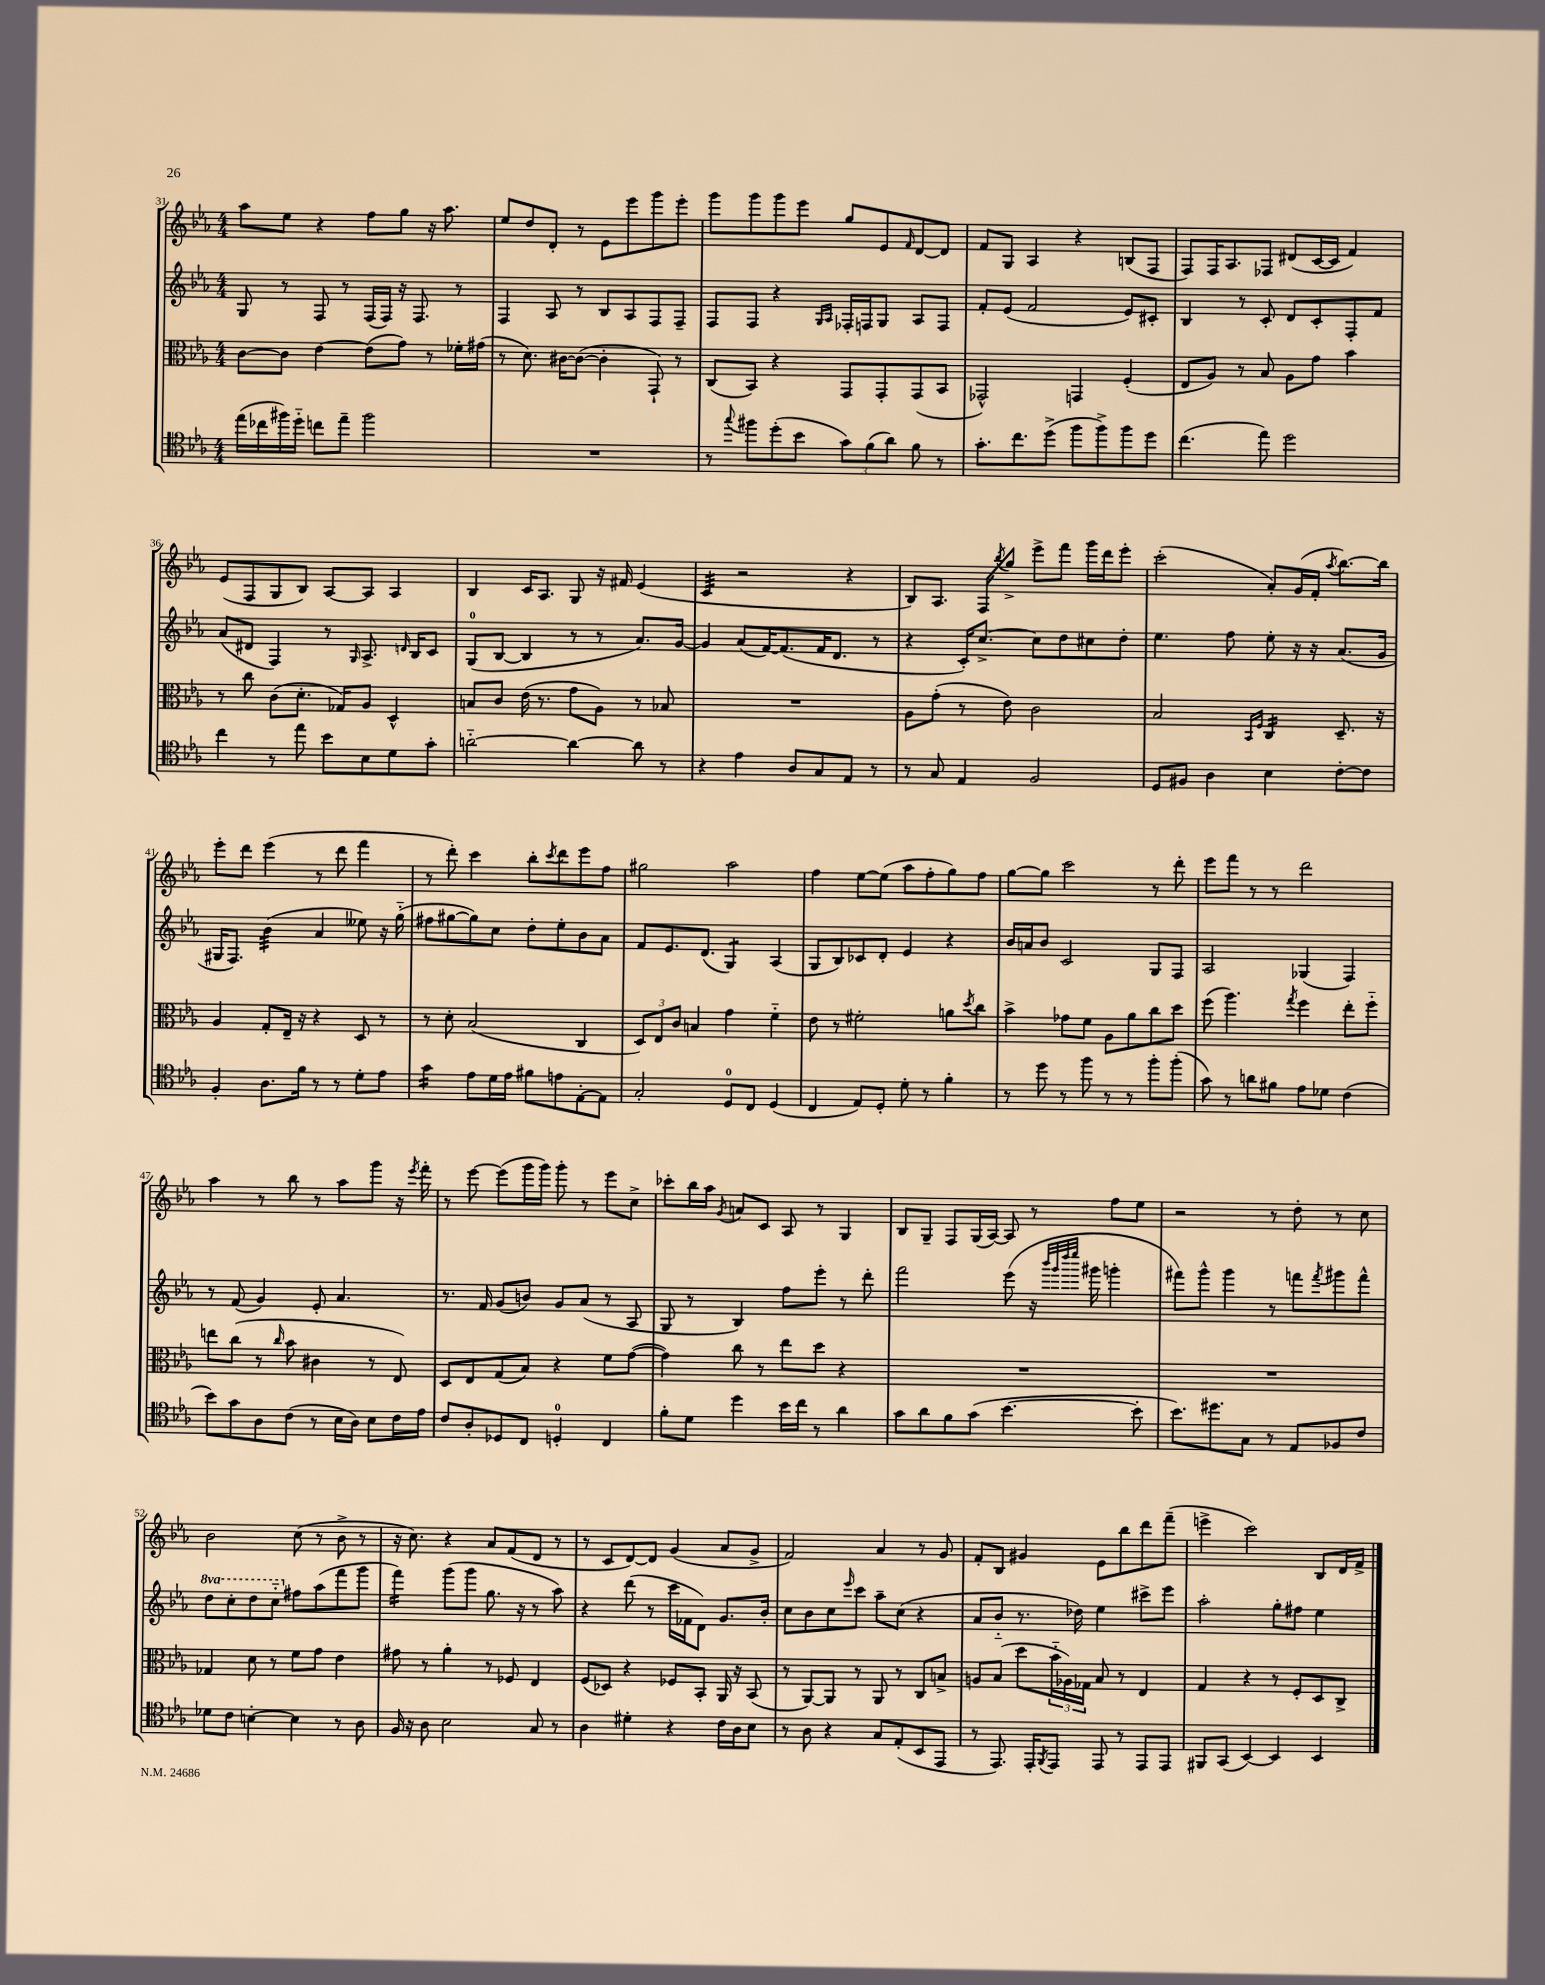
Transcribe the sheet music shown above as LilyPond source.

<<
\new StaffGroup <<
\new Staff = "s0" {
    \clef treble \key ees \major \numericTimeSignature \time 4/4
    aes''8 ees''8 r4 f''8 g''8 r16 aes''8. |
    ees''8 d''8 d'8-. r8 ees'8 ees'''8 g'''8 ees'''8-. |
    g'''8 g'''8 g'''8 ees'''8 g''8 ees'8 \grace { f'16 } d'8~ d'8 |
    f'8 g8 aes4 r4 b8( f8 |
    f8) f16 aes8. fes8 dis'8( c'16~ c'16 f'4) |
    ees'8( f8 g8 bes8) aes8~ aes8 aes4 |
    bes4 c'16 aes8. g8 r16 fis'16 ees'4( |
    c'4:32 r2 r4 |
    bes8) aes8. f16 \acciaccatura { bes''8 } g''8-> ees'''8-> f'''8 g'''16 d'''16 ees'''8-. |
    c'''2-.( aes'8-.) g'16( f'16-. \acciaccatura { aes''8 } bes''8.~) bes''16 |
    ees'''8-. d'''8 ees'''4( r8 d'''8 f'''4 |
    r8 d'''8-.) c'''4 bes''8-. \acciaccatura { c'''8 } d'''8 ees'''8 f''8 |
    gis''2 aes''2 |
    f''4 ees''8~ ees''8( aes''8 f''8-. g''8) f''8 |
    g''8~ g''8 c'''2 r8 d'''8-. |
    ees'''8 f'''8 r8 r8 d'''2 |
    aes''4 r8 bes''8 r8 aes''8 g'''8 r16 \acciaccatura { ees'''8 } f'''16-. |
    r8 ees'''8~ ees'''8( g'''16 g'''16) g'''8-. r8 ees'''8 c''8-> |
    ces'''8-. bes''16 aes''16 \acciaccatura { g'8 } a'8 c'8 aes8 r8 g4 |
    bes8 g8-- f8 g16( aes16~) aes8 r8 f''8 ees''8 |
    r2 r8 d''8-. r8 c''8 |
    bes'2 c''8( r8 bes'8-> r8 |
    r16 c''8.) r4 aes'8 f'8( d'8 r8 |
    r8 c'8 d'8~) d'8 g'4( aes'8 g'8-> |
    f'2) aes'4 r8 g'8 |
    f'8-. bes8 gis'4 ees'8 bes''8 d'''8 f'''8--( |
    e'''4-> c'''2) bes8 d'16 f'16-> \bar "|." |
}
\new Staff = "s1" {
    \clef treble \key ees \major \numericTimeSignature \time 4/4 \set Staff.ottavationMarkups = #ottavation-simple-ordinals
    g8 r8 f8 r8 f16( f16) r16 f8. r8 |
    f4 aes8 r8 bes8 aes8 f8 f8-- |
    f8 f8 r4 \grace { g16 aes16 } fes16-. f16 g8 aes8 f8 |
    f'8-. ees'8( f'2 ees'8) cis'8-. |
    bes4 r8 c'8-. d'8 c'8-. f8-. f'8 |
    aes'8( dis'8 f4) r8 \grace { g16 } aes8.-> \grace { d'16 } bes16 c'8 |
    g8-0( bes8~ bes4 r8 r8 aes'8.) g'16~ |
    g'4 aes'8( f'16~) f'8.( f'16 d'8. r8 |
    r4 c'16-.) c''8.~-> c''8 d''8 cis''8 d''8-. |
    ees''4. f''8 ees''8-. r16 r16 aes'8.( g'16 |
    gis16 f8.) bes'4:32( aes'4 eeses''8) r16 g''16-_( |
    fis''8 gis''8~ gis''8) c''8 d''8-. ees''8-. bes'8 aes'8 |
    f'8 ees'8. d'8.( g4:8) aes4( |
    g8 bes8) ces'8 d'8-. ees'4 r4 |
    bes'16 a'16 bes'8 c'2 g8 f8 |
    aes2 ges4( f4) |
    r8 f'8( g'4) ees'8-. aes'4. |
    r8. f'16 g'8( b'8) g'8 aes'8( r8 aes8 |
    g8 r8 bes4) f''8 ees'''8-. r8 d'''8-. |
    f'''2 ees'''8( r16 \grace { bes'''32 g'''32 d''''32 ees''''32 } gis'''16 g'''4-. |
    fis'''8) g'''8-^ g'''4 r8 f'''8 \acciaccatura { f'''8 } gis'''8 f'''8-^ |
    \ottava #1 d'''8 c'''8-. d'''8 c'''8-_ \ottava #0 fis''8 aes''8( f'''8 g'''8 |
    f'''4:16) g'''8( g'''8 g''8. r16 r8 aes''8) |
    r4 d'''8( r8 c'''16 fes'16 d'8) g'8. bes'16-. |
    c''8 bes'8 c''8 \grace { ees'''16 } c'''8 aes''8-- c''8( r4 |
    aes'8 bes'8-_ r8. des''16) ees''4 cis'''8-> ees'''8 |
    aes''2-. g''8-. fis''8 ees''4 \bar "|." |
}
\new Staff = "s2" {
    \clef alto \key ees \major \numericTimeSignature \time 4/4
    c'8~ c'8 ees'4~ ees'8( g'8) r8 fes'16-. gis'16( |
    r8 d'8.) cis'16~ cis'8~( cis'4-. g,8-!) r8 |
    c8( bes,8) r4 g,8 g,8-. g,8( bes,8 |
    ges,2-^) g,4 f4-.( |
    ees8 aes8) r8 bes8 aes8 g'8 bes'4 |
    r8 c''8 c'8( d'8.-. ges16) aes8 d4-^ |
    b8 c'8 ees'16( r8. g'8 aes8) r8 bes8 |
    R1 |
    aes8 g'8-.( r8 ees'8) c'2 |
    bes2 \grace { bes,16 f16 } c4:16 d8.-- r16 |
    aes4 g8-. ees16-- r16 r4 d8 r8 |
    r8 d'8-. bes2( c4 |
    \tuplet 3/2 { d8) ees8 c'8 } b4 g'4 f'4-_ |
    ees'8 r8 fis'2-. a'8 \acciaccatura { d''8 } c''8 |
    bes'4-> ges'8 f'8 aes8 aes'8 c''8 d''8 |
    f''8( aes''4.) \acciaccatura { g''8 } f''4 ees''8-. f''8-_ |
    e''8 c''8( r8 \grace { c''16 } bes'8 cis'4 r8 ees8) |
    d8 ees8 g8( bes8) r4 f'8 g'8~( |
    g'4) c''8 r8 ees''8 d''8 r4 |
    R1 |
    R1 |
    ges4 d'8 r8 f'8 g'8 ees'4 |
    gis'8 r8 aes'4-. r8 fes8 ees4 |
    f8( des8) r4 fes8 bes,8-. aes,16 r16 bes,8( |
    r8 aes,8~) aes,8 r8 aes,8 r8 c8 b8-> |
    a8 bes8( d''8 \tuplet 3/2 { bes'16-_ aes16) ges16 } bes8 r8 ees4 |
    g4 r4 r8 f8-. d8 c8-> \bar "|." |
}
\new Staff = "s3" {
    \clef tenor \key ees \major \numericTimeSignature \time 4/4
    ees''16( ces''16 fis''16) d''16-_ c''8 ees''8-- fis''2 |
    R1 |
    r8 \appoggiatura { g''8 } fis''8 d''8-.( bes'8 \tuplet 3/2 { g'8) f'8( aes'8) } f'8 r8 |
    g'8.-. c''8. d''8->( f''8 f''8->) f''8 d''8 |
    c''4.( ees''8) d''2 |
    c''4 r8 ees''8 bes'8 bes8 d'8 g'8-. |
    a'2~-_ a'4~ a'8 r8 |
    r4 ees'4 aes8 g8 ees8 r8 |
    r8 g8 ees4 f2 |
    d8 fis8 aes4 bes4 c'8~-. c'8 |
    f4-. aes8. f'16 r8 r8 d'8-. ees'8 |
    g'4:16 ees'8 d'16 ees'16 fis'8 e'8 ees8~-. ees8 |
    g2-. d8-0 c8 d4( |
    c4 ees8) d8-. d'8-. r8 f'4-. |
    r8 d''8 r8 f''8 r8 r8 f''8-. f''8-.( |
    g'8) r8 a'8 fis'8 ees'8 des'8 c'4( |
    bes'8) g'8 aes8 c'8( r8 bes16 aes16) bes8 c'16 ees'16 |
    c'8 aes8-. des8 c8 d4-0-. c4 |
    f'8-. d'8 d''4 bes'16 c''16 r8 aes'4 |
    g'8 aes'8 f'8 g'8( bes'4.~ bes'8-. |
    bes'8.) dis''8. g8 r8 ees8 fes8 c'8 |
    des'8 c'8 b4~-. b4 r8 aes8 |
    f16 r16 aes8 bes2 g8 r8 |
    aes4 dis'4-. r4 c'16 aes16 bes8 |
    r8 aes8 r4 g8 ees8-.( bes,8 ees,8 |
    r8 ees,8.) ees,16-. \acciaccatura { f,8 } ees,8 ees,8 r8 ees,8 ees,8 |
    fis,8 g,8( bes,4~) bes,4 bes,4 \bar "|." |
}
>>
>>
\layout { \context { \Score currentBarNumber = #31 } }
